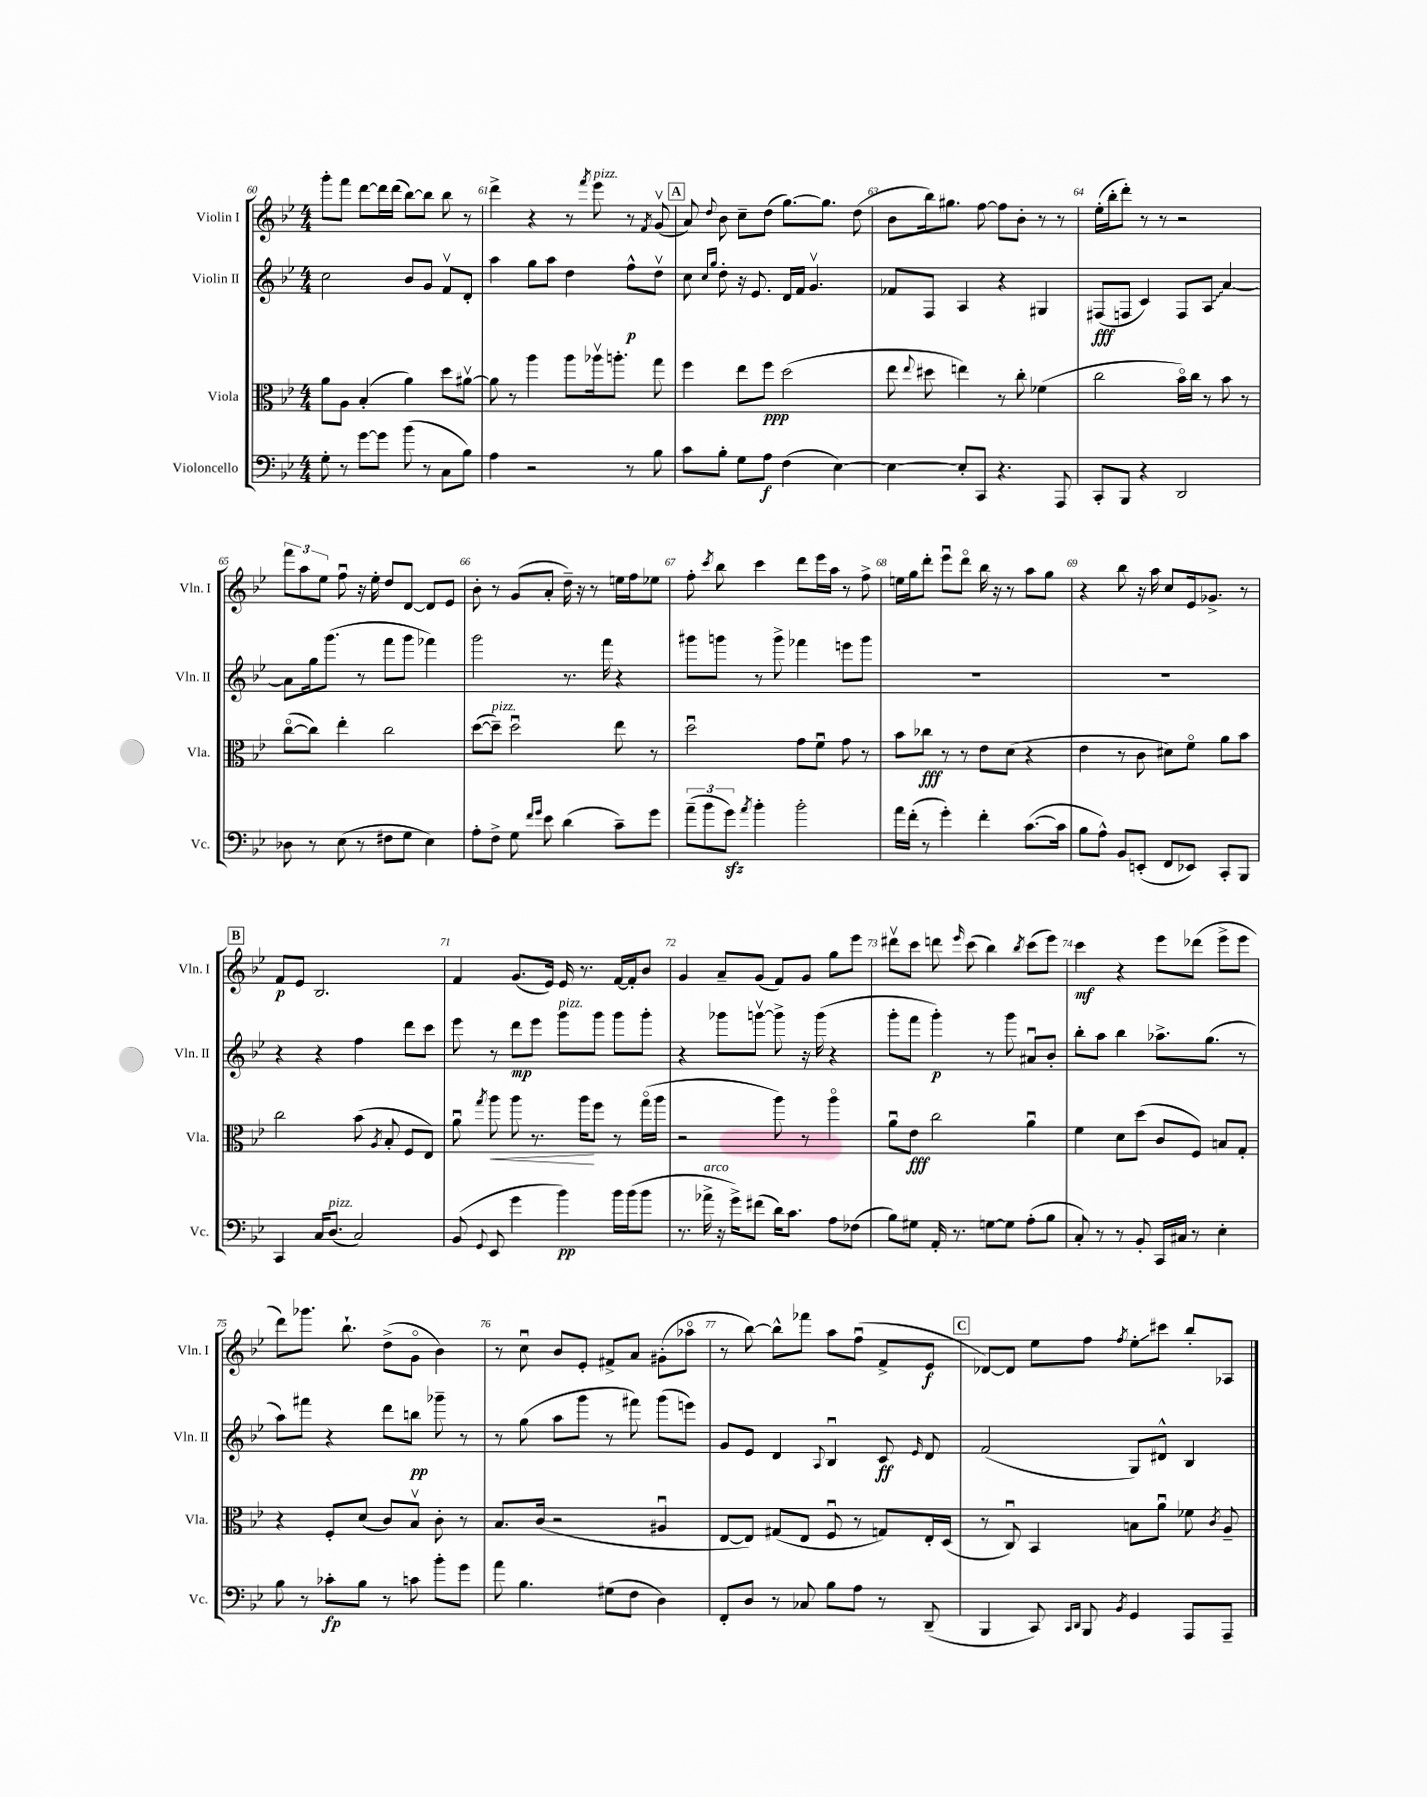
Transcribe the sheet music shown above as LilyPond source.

<<
\new StaffGroup <<
\new Staff = "s0" \with { instrumentName = "Violin I" shortInstrumentName = "Vln. I" } {
    \clef treble \key bes \major \numericTimeSignature \time 4/4
    \autoBeamOff g'''8[-. f'''8] d'''8[~ d'''16 d'''16]( bes''8[~) bes''8] bes''8 r8 |
    d'''4-> r4 r8 \acciaccatura { f'''8 } ees'''8^\markup { \italic "pizz." } r8 \acciaccatura { f'8 } g'8\upbow( |
    \mark \markup { \box "A" } a'8) \appoggiatura { d''8 } bes'8 c''8[-- d''8]( g''8.[~) g''8.] d''8( |
    bes'8[ bes''16) gis''8.] f''8~ f''8[ bes'8]-. r8 r8 |
    ees''16[-.( bes''16-. d'''8]-.) r8 r8 r2 |
    \tuplet 3/2 { f'''8[ a''8 ees''8] } f''8\downbow r16 ees''16-. d''8[ d'8]~ d'8[ ees'8] |
    bes'8-. r8 g'8[( a'8]-. d''16--) r16 r8 e''16[ f''16 ees''8] |
    f''8-. \acciaccatura { c'''8 } bes''8 c'''4 d'''8[ ees'''16 a''16] r8 f''8-> |
    e''16[ g''16 d'''8]-. ees'''8[\downbow d'''8]\flageolet bes''16 r16 r8 a''8[ g''8] |
    r4 bes''8 r16 a''16 c''8[ ees'16 ges'8.]-> r8 |
    \mark \markup { \box "B" } f'8[\p ees'8] bes2. |
    f'4 g'8.[( ees'16]) ees'16 r8. f'16[~ f'16-. bes'8] |
    g'4 a'8[-- g'8]( f'8[) g'8] g''8[ ees'''8] |
    dis'''8[\upbow c'''8] d'''8 \grace { ees'''16 } c'''8( bes''4) \acciaccatura { bes''8 } c'''8[( ees'''8]) |
    c'''4\mf r4 ees'''8[ des'''8]( ees'''8[-> ees'''8] |
    d'''8[) ges'''8.] bes''8.-! d''8[->( g'8]\flageolet bes'4) |
    r8 c''8\downbow bes'8[ ees'8]-. fis'8[-> a'8] gis'8[-.( aes''8]\flageolet |
    r8 bes''8~) bes''8[-^ fes'''8] a''8[ f''8]\downbow( f'8[-> ees'8]\f |
    \mark \markup { \box "C" } des'8[~) des'8] ees''8[ f''8] \acciaccatura { f''8 } ees''8[-.\glissando cis'''8] bes''8[-. aes8] \bar "|." |
}
\new Staff = "s1" \with { instrumentName = "Violin II" shortInstrumentName = "Vln. II" } {
    \clef treble \key bes \major \numericTimeSignature \time 4/4
    \autoBeamOff c''2 bes'8[ g'8] f'8[\upbow d'8]-. |
    a''4 g''8[ a''8] d''4 f''8[-^\p d''8]\upbow |
    \mark \markup { \box "A" } c''8 \grace { c''16[ g''16] } d''8-. r16 ees'8. d'16[ f'16] g'4.\upbow |
    fes'8[ f8] a4 r4 gis4 |
    fis8[\fff( f8] c'4) f8[ \once \override Glissando.style = #'zigzag a8]\glissando a'4~ |
    a'8[ g''16 g'''8.]( r8 f'''8[ g'''8] fes'''4) |
    g'''2 r8. f'''16 r4 |
    gis'''8[ g'''8] r8 g'''8-> fes'''4 e'''8[ g'''8] |
    R1 |
    R1 |
    \mark \markup { \box "B" } r4 r4 f''4 d'''8[ c'''8] |
    ees'''8 r8 d'''8[\mp ees'''8] g'''8[^\markup { \italic "pizz." } g'''8] g'''8[ g'''8]-. |
    r4 ges'''8[ g'''8]~\upbow g'''8-> r16 g'''16( r4 |
    g'''8[-. f'''8] g'''4-.\p) r8 g'''8 ais'8[\downbow bes'8]-. |
    bes''8[-. a''8] bes''4 aes''8.[-> g''8.]( r8 |
    a''8[) fis'''8] r4 d'''8[ b''8]\pp ges'''8-- r8 |
    r8 g''8( a''8[ g'''8] r8 fis'''8) g'''8[( e'''8]) |
    g'8[ ees'8] d'4 \appoggiatura { a8 } bes4\downbow c'8\ff \grace { ees'16 } d'8 |
    \mark \markup { \box "C" } f'2( g8[) dis'8]-^ bes4 \bar "|." |
}
\new Staff = "s2" \with { instrumentName = "Viola" shortInstrumentName = "Vla." } {
    \clef alto \key bes \major \numericTimeSignature \time 4/4
    \autoBeamOff a'8[ a8] bes4-.( a'4) d''8[ ais'8]~\upbow |
    ais'8 r8 a''4 a''8[ aes''16\upbow a''8.]-. g''8 |
    \mark \markup { \box "A" } f''4 ees''8[ f''8]\ppp d''2( |
    ees''8 \appoggiatura { ees''8 } dis''8 e''4) r8 c''8-. fes'4( |
    c''2 bes'16[\flageolet) c''16] r8 bes'8 r8 |
    c''8[~\flageolet( c''8]) ees''4-. c''2 |
    d''8[~( d''8]--^\markup { \italic "pizz." }) d''2\downbow ees''8 r8 |
    d''2\downbow g'8[ f'8]\downbow g'8 r8 |
    bes'8[ ces''8]\fff r8 r8 ees'8[ d'8]( r4 |
    ees'4 r8 c'8 dis'8[) f'8]\flageolet a'8[ bes'8] |
    \mark \markup { \box "B" } c''2 bes'8( \acciaccatura { a8 } bes8-. f8[ ees8]) |
    a'8\downbow \acciaccatura { g''8 } a''8\< a''8 r8. a''16[\! f''8] r8 g''16[\flageolet( a''16] |
    r2 a''8) r8 a''4\flageolet |
    a'8[\downbow ees'8]\fff c''2 a'4\downbow |
    f'4 d'8[ d''8]( c'8[ f8]) b8[ g8]-. |
    r4 f8[-. d'8]( c'8[) bes8]\upbow c'8-. r8 |
    bes8.[ c'16]( r2 ais4\downbow |
    ees8[~ ees8]) gis8[( ees8] f8\downbow r8 g8[) ees16-. d16]( |
    \mark \markup { \box "C" } r8 c8\downbow) bes,4 b8[ a'8]\downbow fes'8 \acciaccatura { c'8 } a8-- \bar "|." |
}
\new Staff = "s3" \with { instrumentName = "Violoncello" shortInstrumentName = "Vc." } {
    \clef bass \key bes \major \numericTimeSignature \time 4/4
    \autoBeamOff g8-. r8 g'8[~ g'8] bes'8( r8 c8[ bes8]) |
    a4 r2 r8 bes8 |
    \mark \markup { \box "A" } c'8[ bes8]-. g8[ a8]\f f4( ees4~) |
    ees4~ ees8[-. c,8] r4. a,,8 |
    c,8[-. bes,,8] r4 d,2 |
    des8 r8 ees8( r8 fis8[ g8] ees4) |
    a8[-. f8]-> g8 \grace { f'16[ g'16] } ees'8 d'4( c'8[--) g'8] |
    \tuplet 3/2 { a'8[--( bes'8 g'8]\sfz) } \acciaccatura { a'8 } bes'4-. bes'2-. |
    a'16[ f'16]-.( r8 g'4-.) f'4-. c'8.[~( c'16] |
    bes8[ a8]-^) bes,8[ e,8]-.( f,8[ ees,8]) c,8[-. bes,,8] |
    \mark \markup { \box "B" } c,4 c16[ d8.]^\markup { \italic "pizz." }( c2) |
    bes,8( \appoggiatura { g,8 } ees,8 g'4 bes'4\pp) bes'16[ bes'16( bes'8] |
    r8. aes'16->^\markup { \italic "arco" } r16 g'16[->) fis'8]( d'16[) c'8.] a8[ fes8]( |
    bes8[) gis8] a,16-. r8. g8[~ g8] a8[-.( bes8] |
    c8-.) r8 r8 bes,8-. c,16[ cis16] r8 ees4-. |
    bes8 r8 ces'8[-.\fp bes8] r8 c'8 bes'8[-. g'8] |
    a'8 bes4. gis8[( f8] d4) |
    f,8[-. d8] r8 ces8 bes8[ a8] r8 d,8--( |
    \mark \markup { \box "C" } bes,,4 c,8) \grace { c,16[ d,16] } bes,,8 \acciaccatura { bes,8 } g,4 a,,8[ a,,8]-- \bar "|." |
}
>>
>>
\layout { \context { \Score currentBarNumber = #60 \override BarNumber.break-visibility = ##(#f #t #t) barNumberVisibility = #all-bar-numbers-visible } }
